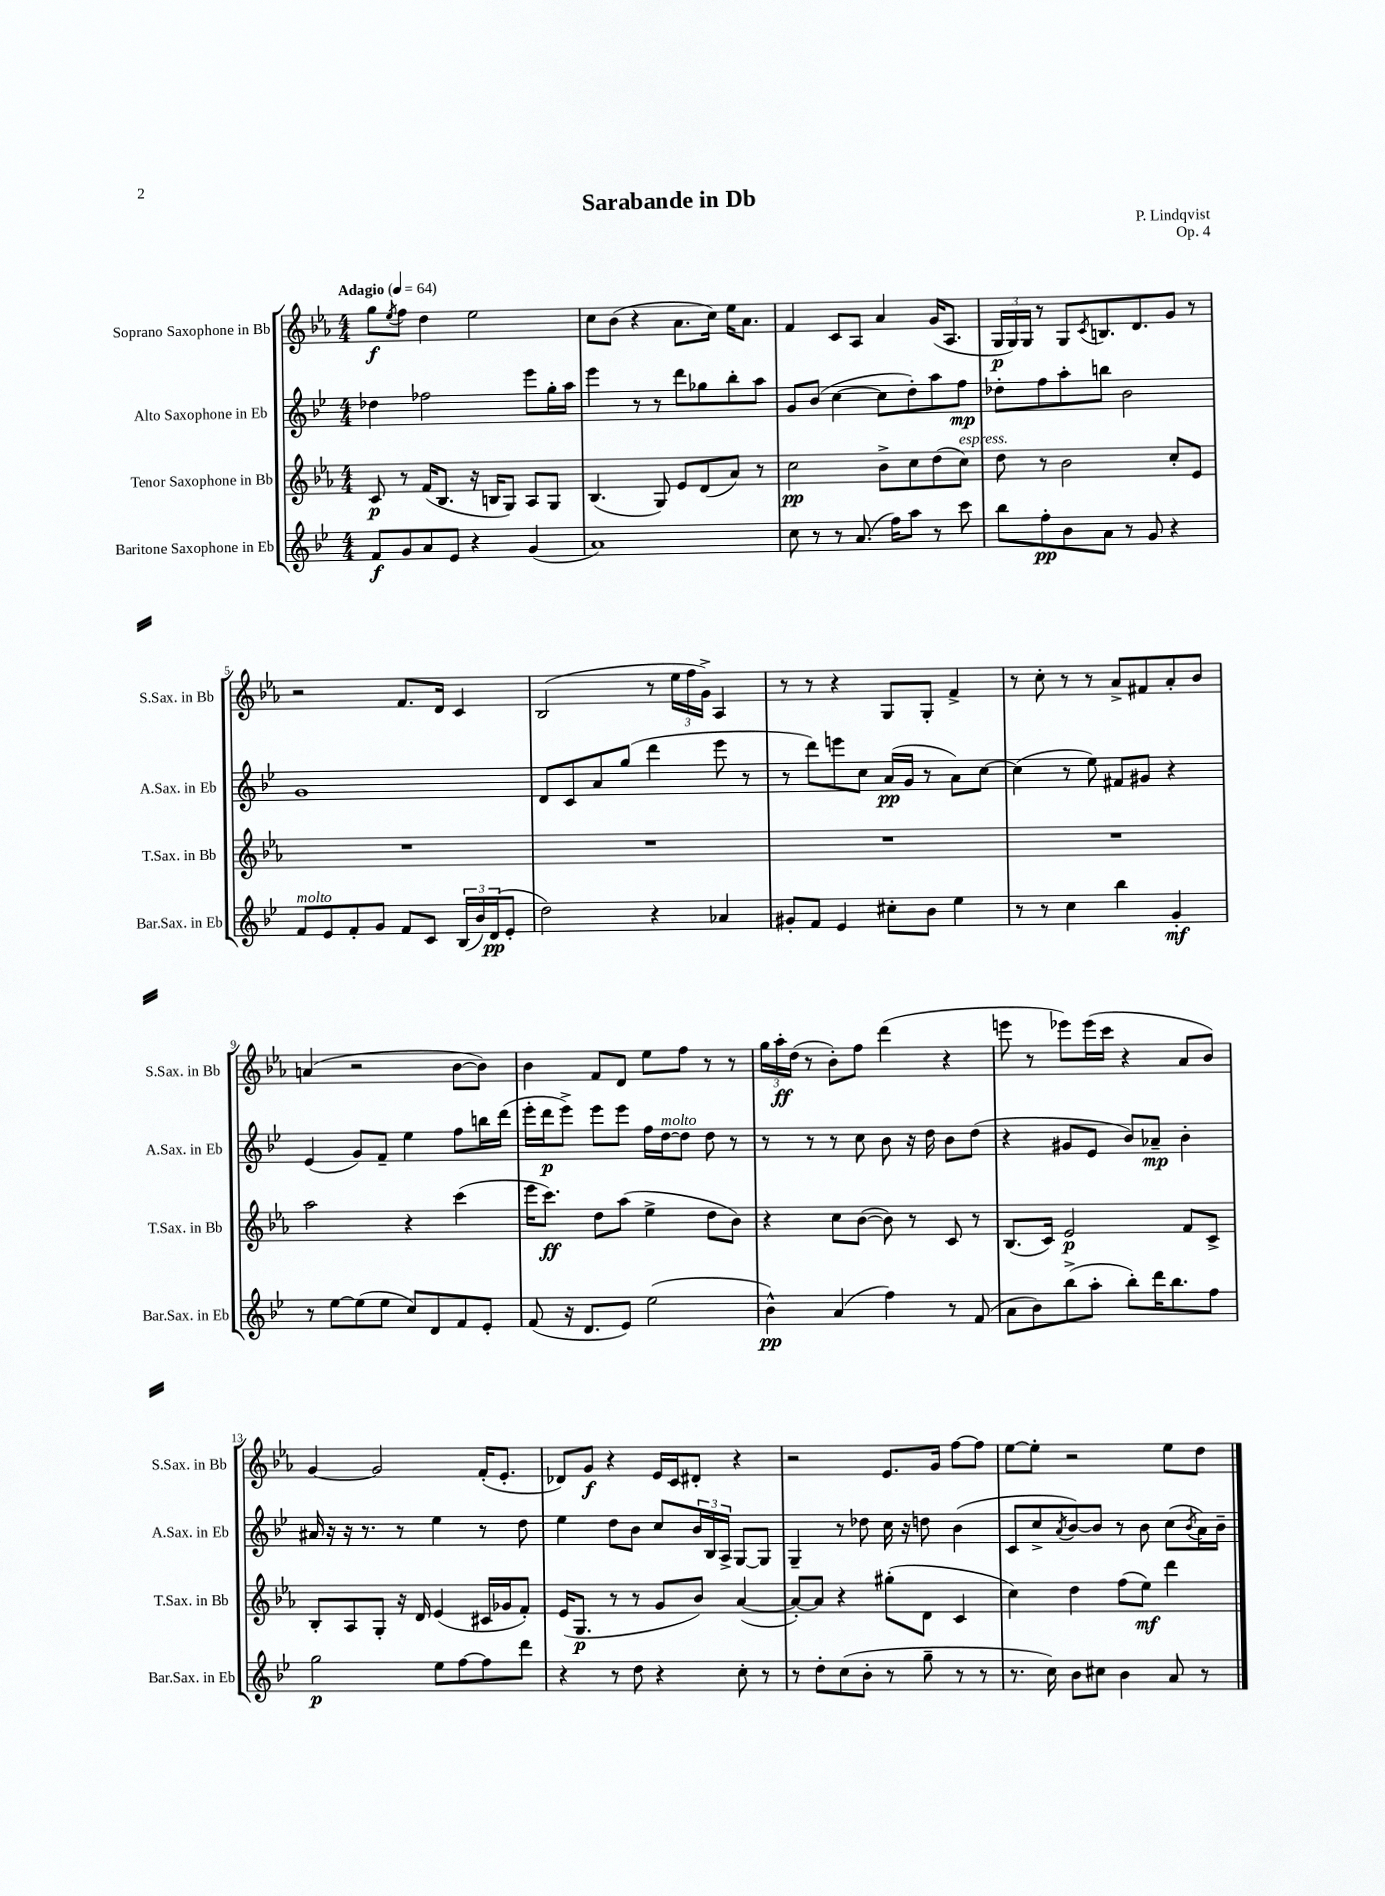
\header { title = "Sarabande in Db" composer = "P. Lindqvist" opus = "Op. 4" }
<<
\new StaffGroup <<
\new Staff = "s0" \with { instrumentName = "Soprano Saxophone in Bb" shortInstrumentName = "S.Sax. in Bb" } {
    \clef treble \key ees \major \numericTimeSignature \time 4/4 \tempo "Adagio" 4 = 64
    g''8\f \acciaccatura { ees''8 } f''8 d''4 ees''2 |
    c''8 bes'8( r4 aes'8. c''16) ees''16 aes'8. |
    f'4 c'8 aes8 aes'4 g'16( aes8. |
    \tuplet 3/2 { g16\p g16) g16 } r8 g8 \acciaccatura { c'8 } b8. d'8. g'8 r8 |
    r2 f'8. d'16 c'4 |
    bes2( r8 \tuplet 3/2 { ees''16 f''16 g'16->) } aes4 |
    r8 r8 r4 g8 g8-. f'4-> |
    r8 c''8-. r8 r8 aes'8-> fis'8 aes'8-. bes'8 |
    a'4( r2 bes'8~ bes'8) |
    bes'4 f'8 d'8 ees''8 f''8 r8 r8 |
    \tuplet 3/2 { g''16 aes''16-.\ff d''16( } r8 bes'8-.) f''8 d'''4( r4 |
    e'''8 r8 ees'''8) ees'''16( c'''16 r4 aes'8 bes'8) |
    g'4~ g'2 f'16-.( ees'8.-. |
    des'8) g'8\f r4 ees'16 c'16 dis'8-. r4 |
    r2 ees'8. g'16 f''8~ f''8 |
    ees''8~ ees''8-. r2 ees''8 d''8 \bar "|." |
}
\new Staff = "s1" \with { instrumentName = "Alto Saxophone in Eb" shortInstrumentName = "A.Sax. in Eb" } {
    \clef treble \key bes \major \numericTimeSignature \time 4/4
    des''4 fes''2 ees'''8 g''16-. a''16 |
    ees'''4 r8 r8 d'''8 ges''8 bes''8-. a''8 |
    g'8 bes'8( c''4~ c''8 d''8-.) a''8 f''8\mp |
    des''8-. f''8 a''8-. b''8 bes'2 |
    g'1 |
    d'8 c'8 a'8 g''8( d'''4 ees'''8 r8 |
    r8 d'''8) e'''8 c''8 a'16\pp( g'16 r8 a'8) c''8~ |
    c''4( r8 ees''8) fis'8 gis'8 r4 |
    ees'4( g'8) f'8-- ees''4 f''8 b''16 d'''16( |
    ees'''16-. d'''16\p ees'''8->) ees'''8 ees'''8 f''16 d''16~^\markup { \italic "molto" } d''8 d''8 r8 |
    r8 r8 r8 c''8 bes'8 r16 d''16 bes'8 d''8( |
    r4 gis'8 ees'8 bes'8) aes'8--\mp bes'4-. |
    ais'16 r16 r16 r8. r8 ees''4 r8 d''8 |
    ees''4 d''8 bes'8 c''8 \tuplet 3/2 { bes'16 bes16 a16-> } g8~ g8 |
    g4-- r8 des''8 c''16 r16 d''8 bes'4( |
    c'8 c''8-> \acciaccatura { a'8 } bes'8~) bes'8 r8 bes'8 c''8( \acciaccatura { bes'8 } a'16) bes'16-- \bar "|." |
}
\new Staff = "s2" \with { instrumentName = "Tenor Saxophone in Bb" shortInstrumentName = "T.Sax. in Bb" } {
    \clef treble \key ees \major \numericTimeSignature \time 4/4
    c'8\p r8 f'16( bes8. r16 b16 g8) aes8 g8 |
    bes4.( g8) ees'8 d'8( aes'8) r8 |
    c''2\pp bes'8-> c''8 d''8( c''8^\markup { \italic "espress." }) |
    d''8 r8 bes'2 c''8-. ees'8 |
    R1 |
    R1 |
    R1 |
    R1 |
    aes''2 r4 c'''4( |
    ees'''16 c'''8.\ff) d''8 aes''8( ees''4-> d''8 bes'8) |
    r4 c''8 bes'8~( bes'8) r8 c'8 r8 |
    bes8.( c'16) ees'2\p f'8 c'8-> |
    bes8-. aes8 g8-. r16 d'16 ees'4( cis'16 ges'16 f'8-.) |
    ees'16( g8.\p r8 r8 g'8 bes'8) aes'4~( |
    aes'8~-.) aes'8 r4 gis''8-.( d'8 c'4 |
    c''4) d''4 f''8( ees''8\mf) d'''4 \bar "|." |
}
\new Staff = "s3" \with { instrumentName = "Baritone Saxophone in Eb" shortInstrumentName = "Bar.Sax. in Eb" } {
    \clef treble \key bes \major \numericTimeSignature \time 4/4
    f'8\f g'8 a'8 ees'8 r4 g'4( |
    a'1) |
    c''8 r8 r8 a'8.( f''16) a''8 r8 c'''8 |
    bes''8 f''8-.\pp bes'8 a'8 r8 g'8 r4 |
    f'8^\markup { \italic "molto" } ees'8 f'8-. g'8 f'8 c'8 \tuplet 3/2 { bes16( bes'16) d'16\pp( } ees'8-. |
    d''2) r4 aes'4 |
    gis'8-. f'8 ees'4 cis''8-. bes'8 ees''4 |
    r8 r8 c''4 bes''4 g'4-.\mf |
    r8 ees''8~ ees''8( ees''8 c''8) d'8 f'8 ees'8-. |
    f'8( r16 d'8. ees'8) ees''2( |
    bes'4-^\pp) a'4( f''4) r8 f'8( |
    a'8 bes'8) bes''8->( a''8-. bes''8-.) d'''16 bes''8. f''8 |
    g''2\p ees''8 f''8~ f''8 d'''8 |
    r4 r8 d''8 r4 c''8-. r8 |
    r8 d''8-. c''8( bes'8-. r8 g''8-- r8 r8 |
    r8. c''16) bes'8 cis''8 bes'4 a'8 r8 \bar "|." |
}
>>
>>
